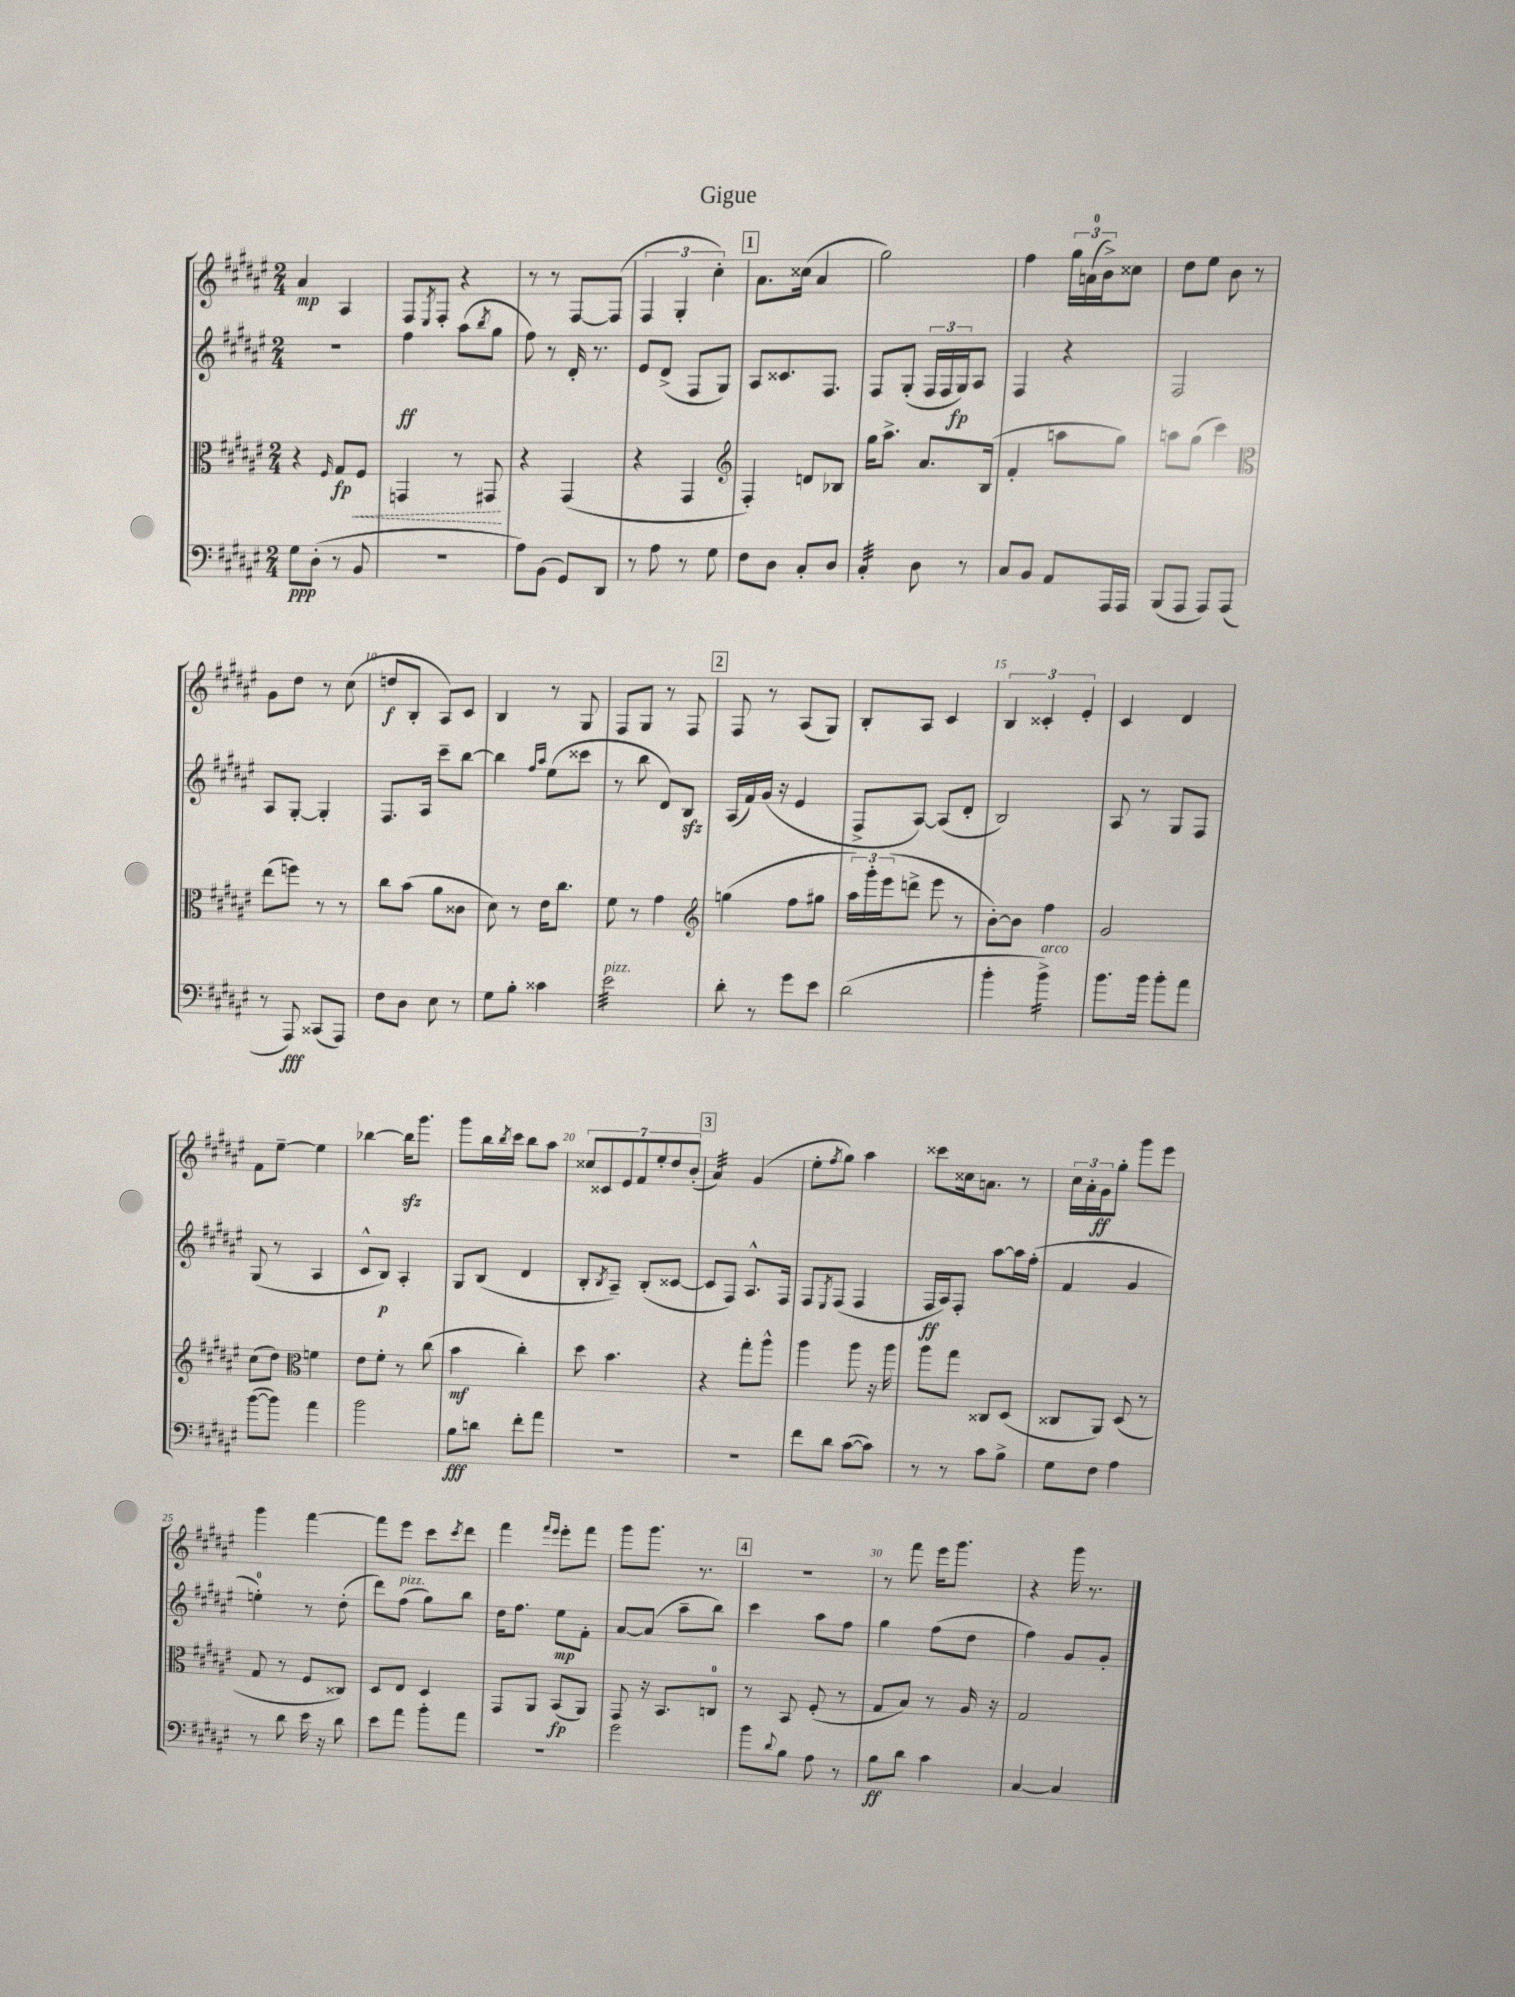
\header { title = "Gigue" }
<<
\new StaffGroup <<
\new Staff = "s0" {
    \clef treble \key fis \major \numericTimeSignature \time 2/4
    ais'4\mp ais4 |
    fis8 \acciaccatura { eis8 } fis8-. r4 |
    r8 r8 fis8~ fis8( |
    \tuplet 3/2 { fis4 gis4-. cis''4-.) } |
    \mark \markup { \box "1" } ais'8. cisis''16( ais'4 |
    gis''2) |
    fis''4 \tuplet 3/2 { gis''16 a'16-0( b'16->) } cisis''8 |
    dis''8 eis''8 b'8 r8 |
    gis'8 dis''8 r8 cis''8( |
    d''8\f b8-. ais8) cis'8 |
    b4 r8 gis8 |
    fis8 gis8 r8 fis8 |
    \mark \markup { \box "2" } fis8 r8 ais8( gis8) |
    b8-. ais8 cis'4 |
    \tuplet 3/2 { b4 cisis'4-. eis'4-. } |
    cis'4 dis'4 |
    fis'8 eis''8~-- eis''4 |
    bes''4~ bes''16\sfz gis'''8. |
    gis'''8 b''16 \acciaccatura { b''8 } cis'''16 b''8 ais''8 |
    \tuplet 7/4 { cisis''8 cisis'8 eis'8 fis'8 eis''8-. dis''8 b'8-.( } |
    \mark \markup { \box "3" } ais'4:32) gis'4( |
    eis''8-. \acciaccatura { fis''8 } gis''8) ais''4 |
    cisis'''8 cisis''16 a'8. r8 |
    \tuplet 3/2 { cis''16 ais'16-. gis'16\ff } gis''8-. gis'''8 eis'''8 |
    gis'''4 fis'''4~ |
    fis'''8 eis'''8 cis'''8 \acciaccatura { cis'''8 } dis'''8 |
    fis'''4 \grace { fis'''16 eis'''16 } eis'''8-. fis'''8 |
    gis'''8 gis'''8. r8. |
    \mark \markup { \box "4" } R2 |
    r8 fis'''8 eis'''16 gis'''8. |
    r4 gis'''16 r8. \bar "|." |
}
\new Staff = "s1" {
    \clef treble \key fis \major \numericTimeSignature \time 2/4
    R2 |
    fis''4\ff ais''8( \acciaccatura { b''8 } gis''8 |
    fis''8) r8 dis'16-. r8. |
    eis'8 dis'8->( fis8 gis8) |
    \mark \markup { \box "1" } ais8 cisis'8. fis8. |
    fis8 gis8-.( \tuplet 3/2 { fis16 fis16 gis16\fp) } ais8 |
    fis4 r4 |
    fis2 |
    ais8 gis8~-. gis4-. |
    fis8. ais16 cis'''8-- b''8~ |
    b''4 \grace { fis''16 ais''16 } eis''8( cisis'''8 |
    r8 b''8 dis'8) b8\sfz |
    \mark \markup { \box "2" } ais16( fis'16) gis'16( r16 eis'4 |
    fis8-> ais8~) ais8( dis'8-. |
    b2) |
    ais8 r8 gis8 fis8 |
    gis8( r8 ais4 |
    cis'8-^ b8\p) ais4-. |
    gis8 b8( dis'4 |
    b8-. \acciaccatura { b8 } ais8--) b8-.( cisis'8~ |
    \mark \markup { \box "3" } cisis'8 fis8) ais8.-^ fis16 |
    fis8 \acciaccatura { eis8 } fis8( fis4 |
    fis16\ff ais16) fis8-. ais''8~ ais''16 fis''16-.( |
    fis'4 gis'4 |
    e''4-0-.) r8 dis''8-.( |
    dis'''8) fis''8^\markup { \italic "pizz." }( gis''8) b''8 |
    dis''16 fis''8. eis''8\mp fis'8-. |
    ais'8~ ais'8( ais''8-- b''8) |
    \mark \markup { \box "4" } cis'''4 ais''8 fis''8 |
    gis''4 fis''8( dis''8 |
    fis''4) gis'8 gis'8-. \bar "|." |
}
\new Staff = "s2" {
    \clef alto \key fis \major \numericTimeSignature \time 2/4
    r4 \grace { fis16 } \once \override Hairpin.style = #'dashed-line gis8\fp\< fis8 |
    g,4 r8 gis,8\! |
    r4 gis,4( |
    r4 gis,4 |
    \mark \markup { \box "1" } \clef treble fis4-.) d'8 bes8 |
    gis''16 ais''8.-> ais'8. b16( |
    fis'4-. a''8 gis''8) |
    a''8 gis''8( cis'''4) |
    \clef alto eis''8( f''8) r8 r8 |
    cis''8 b'8( ais'8 cisis'8 |
    dis'8) r8 eis'16 cis''8. |
    fis'8 r8 gis'4 |
    \mark \markup { \box "2" } \clef treble g''4( fis''8 gis''8 |
    \tuplet 3/2 { ais''16) gis'''16-. eis'''16( } d'''8-> eis'''8 r8 |
    b'8~-.) b'8 fis''4 |
    gis'2 |
    cis''8( dis''8) \clef alto f'4 |
    eis'8 fis'8-. r8 cis''8( |
    b'4\mf cis''4-.) |
    dis''8 b'4. |
    \mark \markup { \box "3" } r4 gis''8-. ais''8-^ |
    ais''4 ais''8 r16 ais''16 |
    ais''8 gis''8 cisis8 dis8( |
    cisis8 ais,8) dis8( r8 |
    gis8 r8 fis8 cisis8) |
    dis8 eis8 dis4 |
    gis,8 ais,8 b,8\fp( ais,8) |
    gis,8 r16 b,8. c8-0 |
    \mark \markup { \box "4" } r8 b,8 fis8-.( r8 |
    gis8 b8) r8 ais16 r16 |
    gis2 \bar "|." |
}
\new Staff = "s3" {
    \clef bass \key fis \major \numericTimeSignature \time 2/4
    gis8\ppp dis8-.( r8 b,8 |
    R2 |
    ais8) b,8( gis,8) dis,8 |
    r8 ais8 r8 gis8 |
    \mark \markup { \box "1" } fis8 dis8 cis8-. dis8 |
    cis4:32-. dis8 r8 |
    cis8 b,8 ais,8 ais,,16 ais,,16 |
    b,,8( ais,,8 ais,,8) ais,,8( |
    r8 ais,,8\fff) cisis,8( ais,,8) |
    fis8 dis8 eis8 r8 |
    gis8 b8-. cisis'4 |
    eis'2:32^\markup { \italic "pizz." } |
    \mark \markup { \box "2" } dis'8-. r8 gis'8 eis'8 |
    dis'2( |
    b'4-. b'4:16->^\markup { \italic "arco" }) |
    b'8. b'16 b'8-. ais'8 |
    b'8~( b'8) ais'4 |
    b'2 |
    b8\fff d'8 fis'8-. ais'8 |
    r2 |
    \mark \markup { \box "3" } R2 |
    fis'8 dis'8 cis'8~( cis'8) |
    r8 r8 cis'8 b8-> |
    gis8 fis8 ais4 |
    r8 dis'8 eis'16 r16 dis'8 |
    eis'8 ais'8 b'8-. ais'8 |
    R2 |
    gis'2 |
    \mark \markup { \box "4" } b'8 \appoggiatura { dis'8 } b8 ais8 r8 |
    b8\ff dis'8 cis'4 |
    cis4~ cis4 \bar "|." |
}
>>
>>
\layout { \context { \Score \override BarNumber.break-visibility = ##(#f #t #t) barNumberVisibility = #(every-nth-bar-number-visible 5) } }
